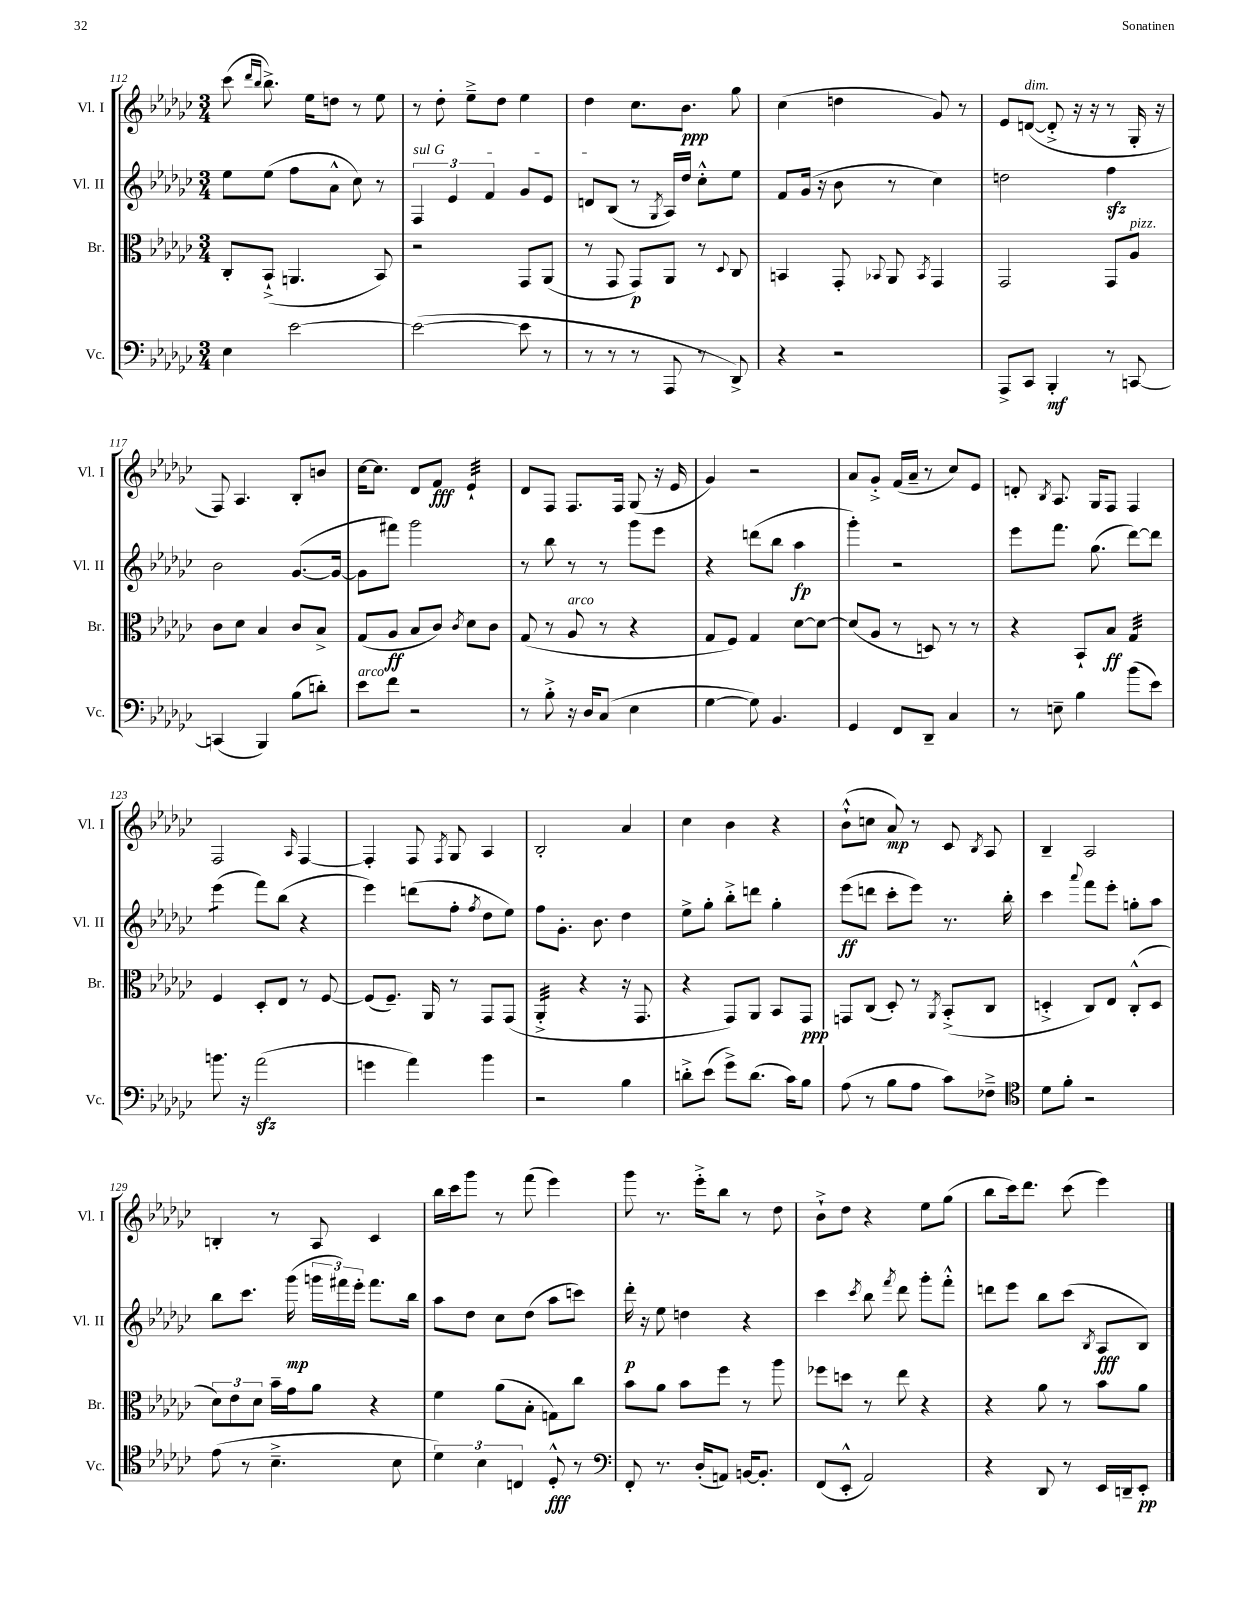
<<
\new StaffGroup <<
\new Staff = "s0" \with { instrumentName = "Vl. I" shortInstrumentName = "Vl. I" } {
    \clef treble \key ges \major \numericTimeSignature \time 3/4
    \autoBeamOff ces'''8( \grace { des'''16[ bes''16] } bes''8.->) ees''16[ d''8] r8 ees''8 |
    r8 des''8-. ees''8[---> des''8] ees''4 |
    des''4 ces''8.[ bes'8.]\ppp ges''8 |
    ces''4( d''4 ges'8) r8 |
    ees'8[ d'8]~^\markup { \italic "dim." }( d'8-.-> r16 r16 r8 ges16-. r16 |
    f8) aes4. bes8[-. b'8] |
    ces''16[~ ces''8.] des'8[ f'8]\fff ees'4:32-! |
    des'8[ f8] f8.[ f16] ges8( r16 ees'16 |
    ges'4) r2 |
    aes'8[ ges'8]-.-> f'16[( aes'16]-- r8 ces''8[) ees'8] |
    d'8-. \acciaccatura { bes8 } aes8. ges16[ f8] f4 |
    f2 \grace { aes16 } f4~ |
    f4-. f8 \acciaccatura { f8 } ges8 aes4 |
    bes2-. aes'4 |
    ces''4 bes'4 r4 |
    bes'8[-!-^( c''8] aes'8\mp) r8 ces'8 \acciaccatura { bes8 } aes8 |
    bes4-- aes2 |
    b4-. r8 aes8 ces'4 |
    bes''16[ ces'''16 ges'''8] r8 f'''8( ees'''4) |
    ges'''8 r8. ees'''16[-.-> bes''8] r8 des''8 |
    bes'8[-!-> des''8] r4 ees''8[ ges''8]( |
    bes''8[ ces'''16) des'''8.] ces'''8( ees'''4) \bar "|." |
}
\new Staff = "s1" \with { instrumentName = "Vl. II" shortInstrumentName = "Vl. II" } {
    \clef treble \key ges \major \numericTimeSignature \time 3/4
    \autoBeamOff ees''8[ ees''8]( f''8[ aes'8]-^ ces''8) r8 |
    \tuplet 3/2 { \once \override TextSpanner.bound-details.left.text = \markup { \italic "sul G" } f4\startTextSpan ees'4 f'4 } ges'8[ ees'8] |
    d'8[ bes8]\stopTextSpan( r8 \acciaccatura { ges8 } aes16[) des''16] ces''8[-.-^ ees''8] |
    f'8[ ges'16]( r16 bes'8 r8 ces''4) |
    d''2 f''4\sfz |
    bes'2 ges'8.[~( ges'16]~ |
    ges'8[ fis'''8]) ges'''2 |
    r8 bes''8 r8 r8 ges'''8[ ees'''8] |
    r4 d'''8[( bes''8] aes''4\fp |
    ges'''4-.) r2 |
    ees'''8[ f'''8.] ges''8.( des'''8[~) des'''8] |
    ees'''4:8( f'''8[) bes''8]( r4 |
    ees'''4) d'''8[( f''8]-. \acciaccatura { f''8 } des''8[ ees''8]) |
    f''8[ ges'8.]-. bes'8. des''4 |
    ees''8[-> ges''8]-. bes''8[-.-> d'''8] ges''4-. |
    ees'''8[\ff( d'''8] ces'''8[-. ees'''8]) r8. bes''16-. |
    ces'''4 \appoggiatura { aes'''8 } f'''8[ ees'''8]-. g''8[-. aes''8] |
    bes''8[ ces'''8.] ges'''16\mp( \tuplet 3/2 { g'''16[ fis'''16) ees'''16]-. } fis'''8.[ bes''16] |
    aes''8[ des''8] ces''8[ des''8]( aes''8[ c'''8]) |
    des'''16-.\p r16 ees''8 d''4 r4 |
    ces'''4 \acciaccatura { ces'''8 } bes''8 \acciaccatura { f'''8 } des'''8 ges'''8[-. f'''8]-.-^ |
    d'''8[ ees'''8] bes''8[ ces'''8]( \acciaccatura { bes8 } aes8[\fff bes8]) \bar "|." |
}
\new Staff = "s2" \with { instrumentName = "Br." shortInstrumentName = "Br." } {
    \clef alto \key ges \major \numericTimeSignature \time 3/4
    \autoBeamOff ces8[-. bes,8]-!->( a,4. bes,8) |
    r2 ges,8[ aes,8]( |
    r8 ges,8 ges,8[\p) aes,8] r8 \appoggiatura { des8 } ces8 |
    b,4 ges,8-. \appoggiatura { bes,8 } aes,8 \acciaccatura { bes,8 } ges,4 |
    ges,2 ges,8[ aes8]^\markup { \italic "pizz." } |
    ces'8[ des'8] bes4 ces'8[ bes8]-> |
    ges8[( aes8]\ff bes8[ ces'8]) \acciaccatura { ces'8 } des'8[ ces'8] |
    ges8( r8 aes8^\markup { \italic "arco" } r8 r4 |
    ges8[ f8]) ges4 des'8[~ des'8]~ |
    des'8[( aes8] r8 d8) r8 r8 |
    r4 bes,8[-! bes8]\ff ges4:32 |
    f4 des8[-. ees8] r8 f8~ |
    f8[( f8.]--) aes,16 r8 ges,8[ ges,8]( |
    aes,4:32-.-> r4 r16 ges,8. |
    r4 ges,8[) aes,8] bes,8[ ges,8]\ppp |
    g,8[ ces8]( des8-.) r8 \acciaccatura { aes,8 } bes,8[-.->( ces8] |
    d4-.-> ces8[) ees8] ces8[-.-^( d8] |
    \tuplet 3/2 { des'8[) ees'8 des'8] } bes'16[-- ges'16 aes'8] r4 |
    f'4 aes'8[( bes8]-. g8[) ces''8] |
    bes'8[ aes'8] bes'8[ f''8] r8 aes''8 |
    fes''8[ d''8] r8 ees''8 r4 |
    r4 aes'8 r8 bes'8[ aes'8] \bar "|." |
}
\new Staff = "s3" \with { instrumentName = "Vc." shortInstrumentName = "Vc." } {
    \clef bass \key ges \major \numericTimeSignature \time 3/4
    \autoBeamOff ees4 ees'2~ |
    ees'2~( ees'8 r8 |
    r8 r8 r8 aes,,8 r8 des,8->) |
    r4 r2 |
    aes,,8[-> ces,8] bes,,4-.\mf r8 c,8~ |
    c,4( bes,,4) bes8[( d'8]-.) |
    ees'8[^\markup { \italic "arco" } f'8] r2 |
    r8 bes8-.-> r16 des16[ ces8]( ees4 |
    ges4~ ges8) bes,4. |
    ges,4 f,8[ des,8]-- ces4 |
    r8 e8-- bes4 bes'8[( ees'8]) |
    b'8. r16 aes'2\sfz( |
    g'4 aes'4) bes'4 |
    r2 bes4 |
    d'8[-.-> ees'8]( ges'8[->) d'8.]( ces'16[) bes8] |
    aes8( r8 bes8[ aes8] ces'8[) fes8]---> |
    \clef tenor des'8[ f'8]-. r2 |
    ees'8( r8 bes4.---> bes8 |
    \tuplet 3/2 { des'4) bes4 c4 } des8-.-^\fff r8 |
    \clef bass f,8-. r8. des16[-.( a,8]) b,16[~ b,8.]-. |
    f,8[( ees,8]-.-^ aes,2) |
    r4 des,8 r8 ees,16[ d,16-- ees,8]-.\pp \bar "|." |
}
>>
>>
\layout { \context { \Score currentBarNumber = #112 } }
